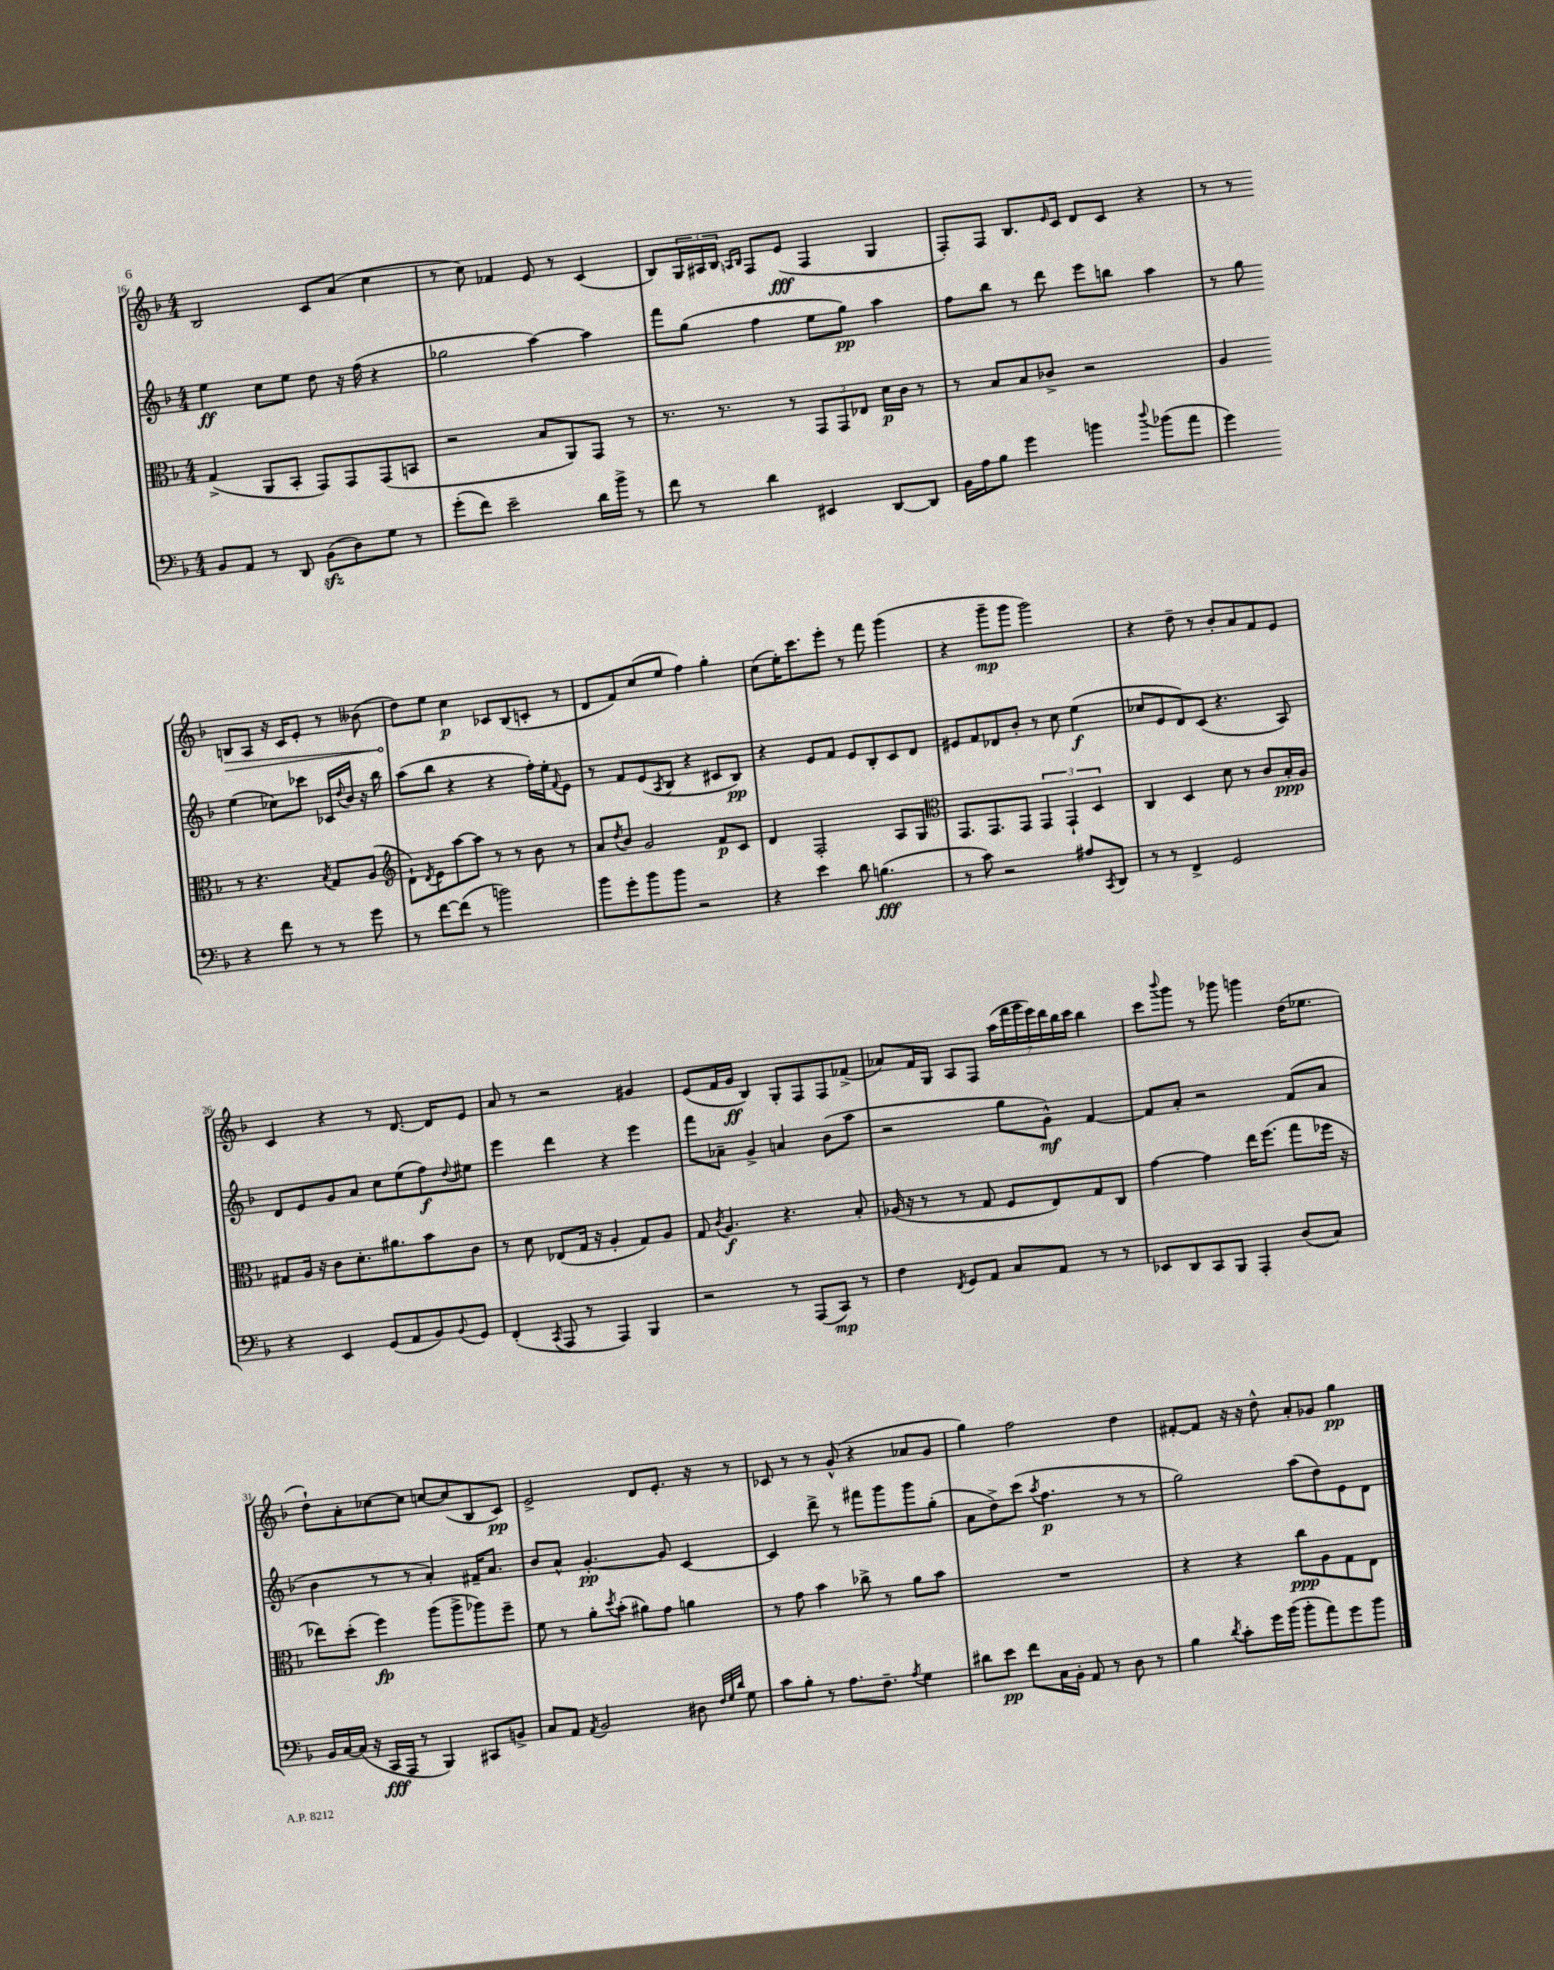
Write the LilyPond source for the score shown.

<<
\new StaffGroup <<
\new Staff = "s0" {
    \clef treble \key f \major \numericTimeSignature \time 4/4
    bes2 c'8 a'8( c''4 |
    r8 c''8) fes'4 e'8 r8 c'4( |
    bes8) \tuplet 3/2 { g16 ais16 bes16 } \grace { a16 bes16 } f8 e'8\fff( f4 g4 |
    f8-.) f8 bes8. \grace { e'16 } c'16 d'8 c'8 r4 |
    r8 r8 \once \override Hairpin.circled-tip = ##t b8\> a8 r16 c'16 e'8-. r8 beses'8( |
    d''8\!) e''8 c''4\p ces'8 bes8( c'8-. r8 |
    d'8 f'8) c''8( e''8 f''4) g''4-. |
    c''8( e''16-.) c'''8. e'''8-. r8 f'''8 g'''4( |
    r4 g'''8--\mp g'''8 g'''2) |
    r4 d''8-- r8 bes'8-. a'8 f'8 e'8 |
    c'4 r4 r8 d'8.~ d'16 e'8 |
    a'8 r8 r2 gis'4 |
    e'8( f'16 g'16\ff bes4) g8-. f8 f8 fes'8->( |
    aes'8) f'16 g16 a8 f8 \tuplet 7/4 { a''16( f'''16 g'''16 e'''16) d'''16 bes''16 c'''16 } bes''4 |
    c'''8 \appoggiatura { bes'''8 } g'''8 r8 ges'''8 g'''4 d''16( ees''8. |
    d''8-!) a'8-. ces''8~ ces''8 c''8~ c''8( bes8 c'8\pp) |
    e'2-> d'8 e'8.-. r16 r8 |
    ces'8 r8 r8 g'8-^( r4 aes'8 g'8 |
    g''4) f''2 d''4 |
    fis'8~-. fis'8 r16 r16 d''8-^ a'8-. ges'8 g''4\pp \bar "|." |
}
\new Staff = "s1" {
    \clef treble \key f \major \numericTimeSignature \time 4/4
    e''4\ff c''8 e''8 d''8 r16 f''16( r4 |
    ges''2 a''4~) a''4 |
    f'''8 g''8( f''4 e''8 g''8\pp) a''4 |
    f''8 bes''8 r8 d'''8 e'''8 b''8 a''4 |
    r8 g''8 e''4( ces''8) ces'''8 ces'16 \appoggiatura { d''8 } bes'16 r16 bes''16 |
    a''8( bes''8 r4 r4 f''16-.) e''16-. \appoggiatura { f'8 } e'8 |
    r8 f'8 e'8( \acciaccatura { a8 } bes8 r4 cis'8 bes8\pp) |
    r4 e'8 f'8 e'8 bes8-. c'8 d'8 |
    eis'8 f'8 des'8 bes'8-. r8 c''8 e''4\f( |
    ces''8 e'8 d'8) c'8( r4. a8) |
    d'8 e'8 g'8 a'8 c''8 e''8( f''8\f) \appoggiatura { d''8 } eis''8 |
    e'''4 d'''4 r4 e'''4 |
    f'''8 aes'8-- g'4-> a'4 bes'8( a''8 |
    r2 g''8 g'8-^\mf) f'4~ |
    f'8 a'8-. r2 f'8( a'8 |
    bes'4 r8 r8 a'4-.) fis'16-- a'8. |
    bes'8 a'8-^ g'4.~-.\pp g'8 c'4~ |
    c'4 d'''8-> r8 fis'''8 g'''8 g'''8 g''8-.( |
    a'8 d''8->) c'''8( \acciaccatura { a''8 } f''4.\p r8 r8 |
    g''2) a''8( d''8) e'8 d'8 \bar "|." |
}
\new Staff = "s2" {
    \clef alto \key f \major \numericTimeSignature \time 4/4
    g4->( a,8 bes,8-. g,8) g,8 g,8( b,8 |
    r2 bes8 a,8) g,8 r8 |
    r8. r8. r8 \tuplet 3/2 { g,8 g,8 ees8 } d'16\p c'16 r8 |
    r8 bes8 bes8 ces'8-> r2 |
    a4 r8 r4. \acciaccatura { bes8 } g8 a8( |
    \clef treble d'8-!) \acciaccatura { d'8 } e'8 a''8~ a''8 r8 r8 bes'8 r8 |
    a'8 \acciaccatura { d''8 } bes'8 g'2 f'8\p c'8 |
    d'4 f2-. a8 g8 |
    \clef alto g,8. g,8. g,8 \tuplet 3/2 { g,4 g,4-! d4 } |
    c4 d4 d'8 r8 c'8 bes16-.\ppp a16 |
    gis8 a16 r16 c'8 d'8.-. ais'8. bes'8 c'8 |
    r8 d'8 ees8( g16 r16 a4-. g8) a8 |
    g8 \acciaccatura { c'8 } a4.\f r4. bes8-. |
    aes16( r16 r8 r8 g8 f8 e8) g8 c8 |
    g'4~ g'4 e''16 f''8.( g''8 fes''16 r16 |
    ees''8) d''8-.( f''4\fp) a''8( a''8-> aes''8) f''8-- |
    f'8 r8 a'8-. \acciaccatura { d''8 } bes'8-.( ais'8) g'8 a'4 |
    r8 g'8 bes'4 ces''8-> r8 a'8 bes'8 |
    R1 |
    r4 r4 c''8\ppp a8 g8 e8 \bar "|." |
}
\new Staff = "s3" {
    \clef bass \key f \major \numericTimeSignature \time 4/4
    bes,8 a,8 r8 d,8 bes,8\sfz( d8) g8 r8 |
    g'8-.( f'8) e'2-- d'16 bes'16-> r8 |
    f'8 r8 d'4 eis,4 d,8~ d,8 |
    bes,16 a16 bes8 g'4 b'4 \appoggiatura { d''8 } bes'8( a'8 |
    g'4) r4 f'8 r8 r8 g'8 |
    r8 f'8~ f'8( r8 b'2) |
    bes'8 g'8-. bes'8 bes'8 r2 |
    r4 e'4 d'8 b4.\fff( |
    r8 c'8) r2 ais8 \acciaccatura { c,8 } d,8 |
    r8 r8 f,4-> g,2 |
    r4 e,4 g,8( a,8 bes,8) \appoggiatura { bes,8 } g,8 |
    f,4-.( \acciaccatura { c,8 } a,,8 r8 a,,4) bes,,4 |
    r2 r8 a,,8( c,8\mp) r8 |
    f4 \acciaccatura { f,8 } g,8 a,8 c8 a,8 r8 r8 |
    ees,8 d,8 c,8 bes,,8 a,,4-. d8( c8) |
    bes,16 c16~ c16( r16 c,16\fff a,,16 r8 bes,,4) cis,8 b,8-> |
    c8 a,8 \acciaccatura { a,8 } bes,2 dis8 \grace { f32 g32 d'32 } g8 |
    c'8 bes8-. r8 a8. f8.-- \acciaccatura { a8 } g4 |
    dis'8 e'8\pp f'8 c16 bes,16-. a,8 r8 d8 r8 |
    bes4 \acciaccatura { d'8 } c'8-. g'16 bes'16( bes'8-. a'8) g'8 bes'8 \bar "|." |
}
>>
>>
\layout { \context { \Score currentBarNumber = #16 } }
